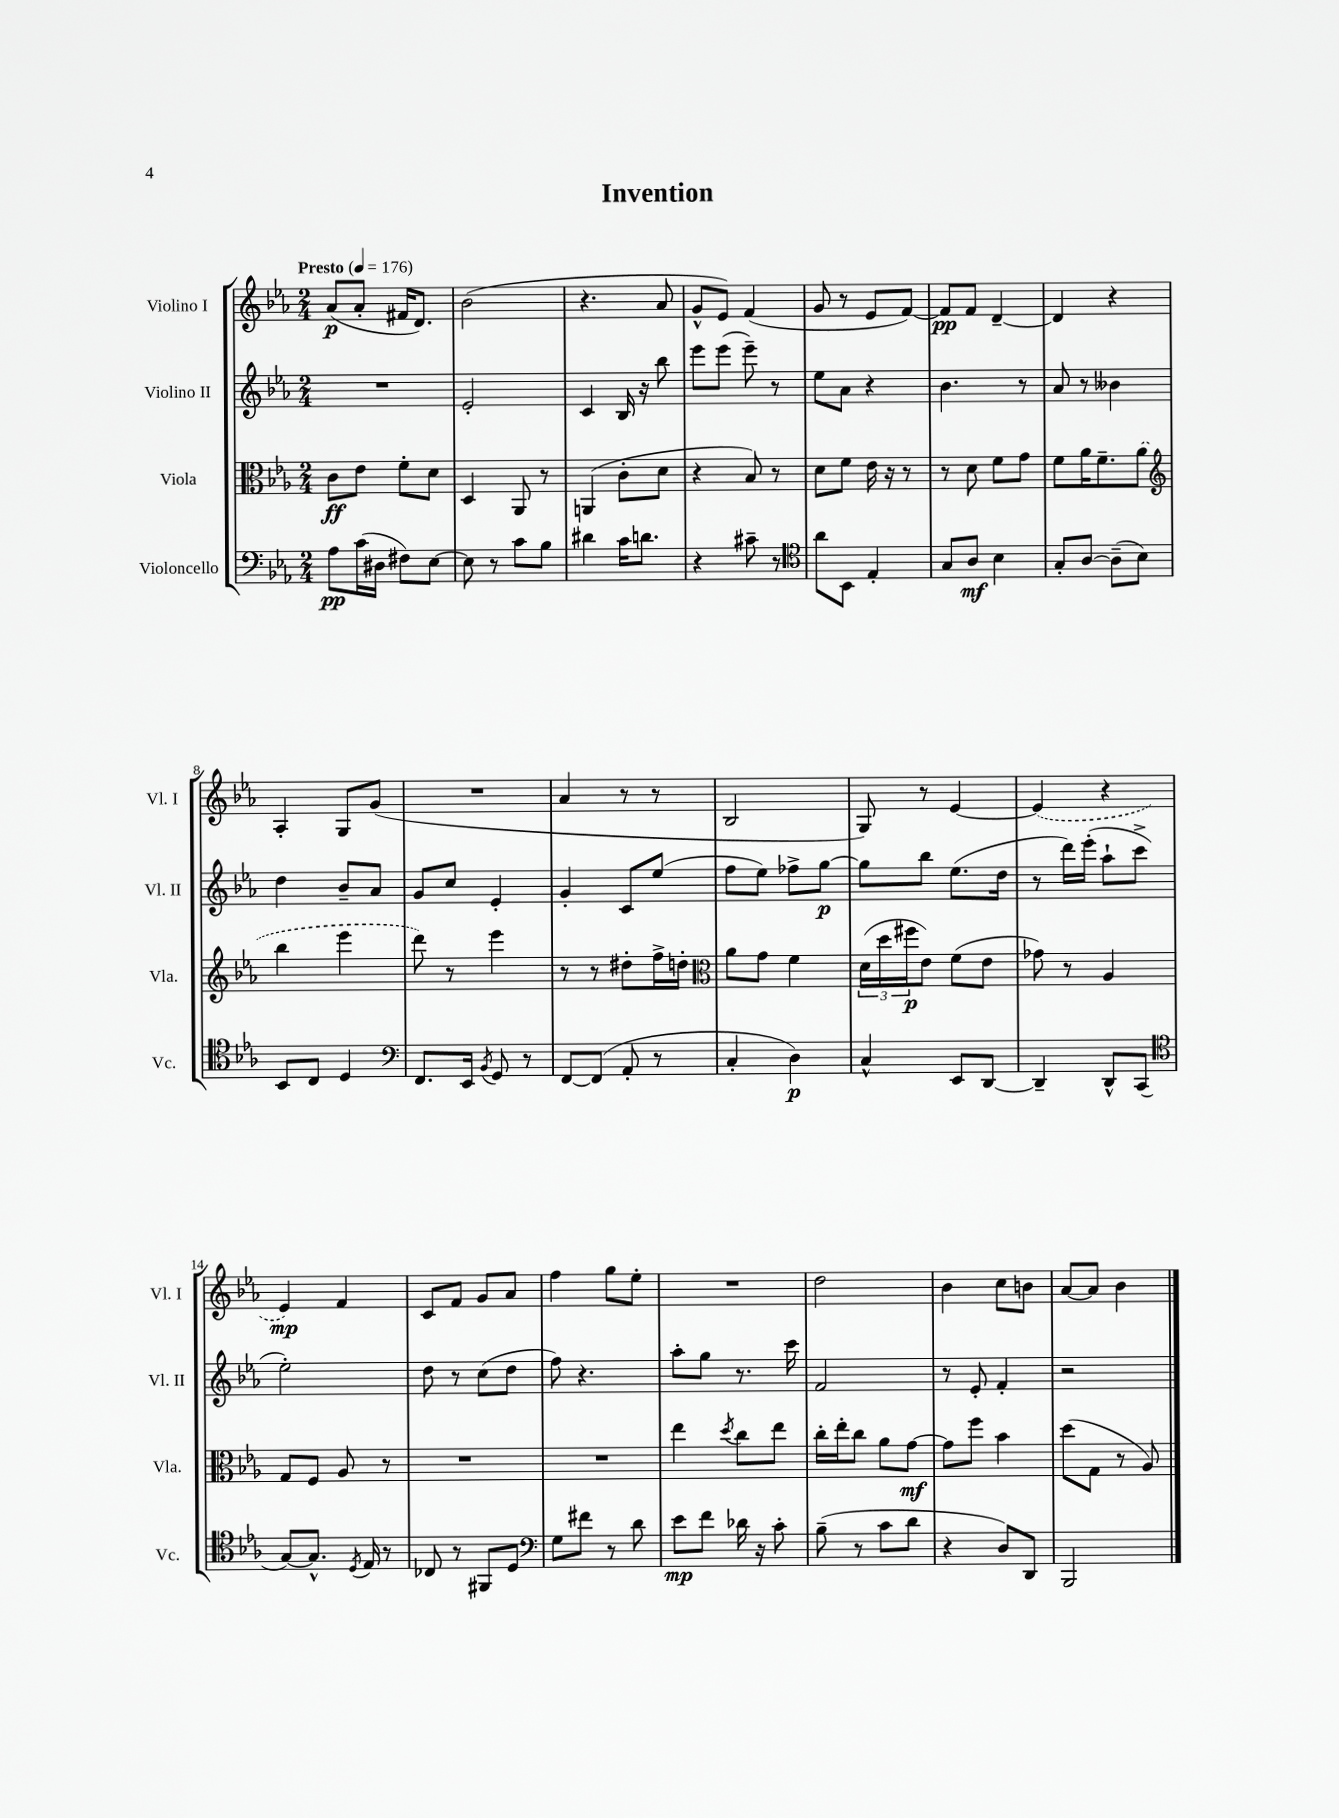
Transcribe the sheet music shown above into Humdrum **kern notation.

**kern	**kern	**kern	**kern
*staff4	*staff3	*staff2	*staff1
*clefF4	*clefC3	*clefG2	*clefG2
*k[b-e-a-]	*k[b-e-a-]	*k[b-e-a-]	*k[b-e-a-]
*M2/4	*M2/4	*M2/4	*M2/4
*MM176	*MM176	*MM176	*MM176
8A-	8c	2r	(8a-
(16c	8e-	.	8a-'
16D#	.	.	.
8F#)	8f'	.	16f#
.	.	.	8.d)
[8E-	8d	.	.
=	=	=	=
8E-]	4D	2e-'	(2b-
8r	.	.	.
8c	8AA-	.	.
8B-	8r	.	.
=	=	=	=
4d#	(4AA	4c	4.r
16c	8c'	16B-	.
8.d	.	16r	.
.	8d	8bb-	8a-
=	=	=	=
4r	4r	8eee-	8g^^
.	.	(8eee-	8e-)
8c#~	8B-)	8eee-~)	(4f
8r	8r	8r	.
=	=	=	=
*clefC4	*	*	*
8a-	8d	8ee-	8g
8BB-	8f	8a-	8r
4E-'	16e-	4r	8e-
.	16r	.	.
.	8r	.	[8f)
=	=	=	=
8G	8r	4.b-	8f]
8A-	8d	.	8f
4B-	8f	.	[4d~
.	8g	8r	.
=	=	=	=
8G'	8f	8a-	4d]
[8A-	16a-	8r	.
.	8.f~	.	.
(8A-~]	.	4b--	4r
8B-)	(8a-	.	.
=	=	=	=
*	*clefG2	*	*
8BB-	4bb-	4dd	4A-'
8C	.	.	.
4D	4eee-	8b-~	8G
.	.	8a-	(8g
=	=	=	=
*clefF4	*	*	*
8.FF	8ddd)	8g	2r
.	8r	8cc	.
16EE-	.	.	.
8qBB-	.	.	.
8GG	4eee-	4e-'	.
8r	.	.	.
=	=	=	=
[8FF	8r	4g'	4a-
(8FF]	8r	.	.
8AA-'	8dd#'	8c	8r
8r	16ff^	(8ee-	8r
.	16dd'	.	.
=	=	=	=
*	*clefC3	*	*
4C'	8a-	8ff	2B-
.	8g	8ee-)	.
4D)	4f	8ff-^	.
.	.	[8gg	.
=	=	=	=
4C^^	(24d	8gg]	8G)
.	24dd	.	.
.	24ff#	.	.
.	8e-)	8bb-	8r
8EE-	(8f	(8.ee-	[4e-
[8DD	8e-	.	.
.	.	16dd	.
=	=	=	=
4DD~]	8g-)	8r	(4e-]
.	8r	16ddd)	.
.	.	(16eee-'	.
8DD^^	4A-	8aa-`	4r
(8CC	.	8ccc^	.
=	=	=	=
*clefC4	*	*	*
[8G)	8G	2ee-')	4e-)
8.G^^]	8F	.	.
.	8A-	.	4f
8qD	.	.	.
16E-	.	.	.
8r	8r	.	.
=	=	=	=
8C-	2r	8dd	8c
8r	.	8r	8f
8FF#	.	(8cc	8g
8D	.	8dd	8a-
=	=	=	=
*clefF4	*	*	*
8G	2r	8ff)	4ff
8f#	.	4.r	.
8r	.	.	8gg
8d	.	.	8ee-'
=	=	=	=
8e-	4ee-	8aa-'	2r
8f	.	8gg	.
.	8qdd	.	.
16d-	8cc	8.r	.
16r	.	.	.
8c'	8ee-	.	.
.	.	16ccc	.
=	=	=	=
(8B-~	16cc'	2f	2dd
.	16ee-'	.	.
8r	8cc	.	.
8c	8a-	.	.
8d	[8g	.	.
=	=	=	=
4r	8g]	8r	4b-
.	8ff	8e-'	.
8D)	4b-	4f'	8cc
8DD	.	.	8b
=	=	=	=
2BBB-	(8dd	2r	[8a-
.	8G	.	8a-]
.	8r	.	4b-
.	8A-)	.	.
==	==	==	==
*-	*-	*-	*-
